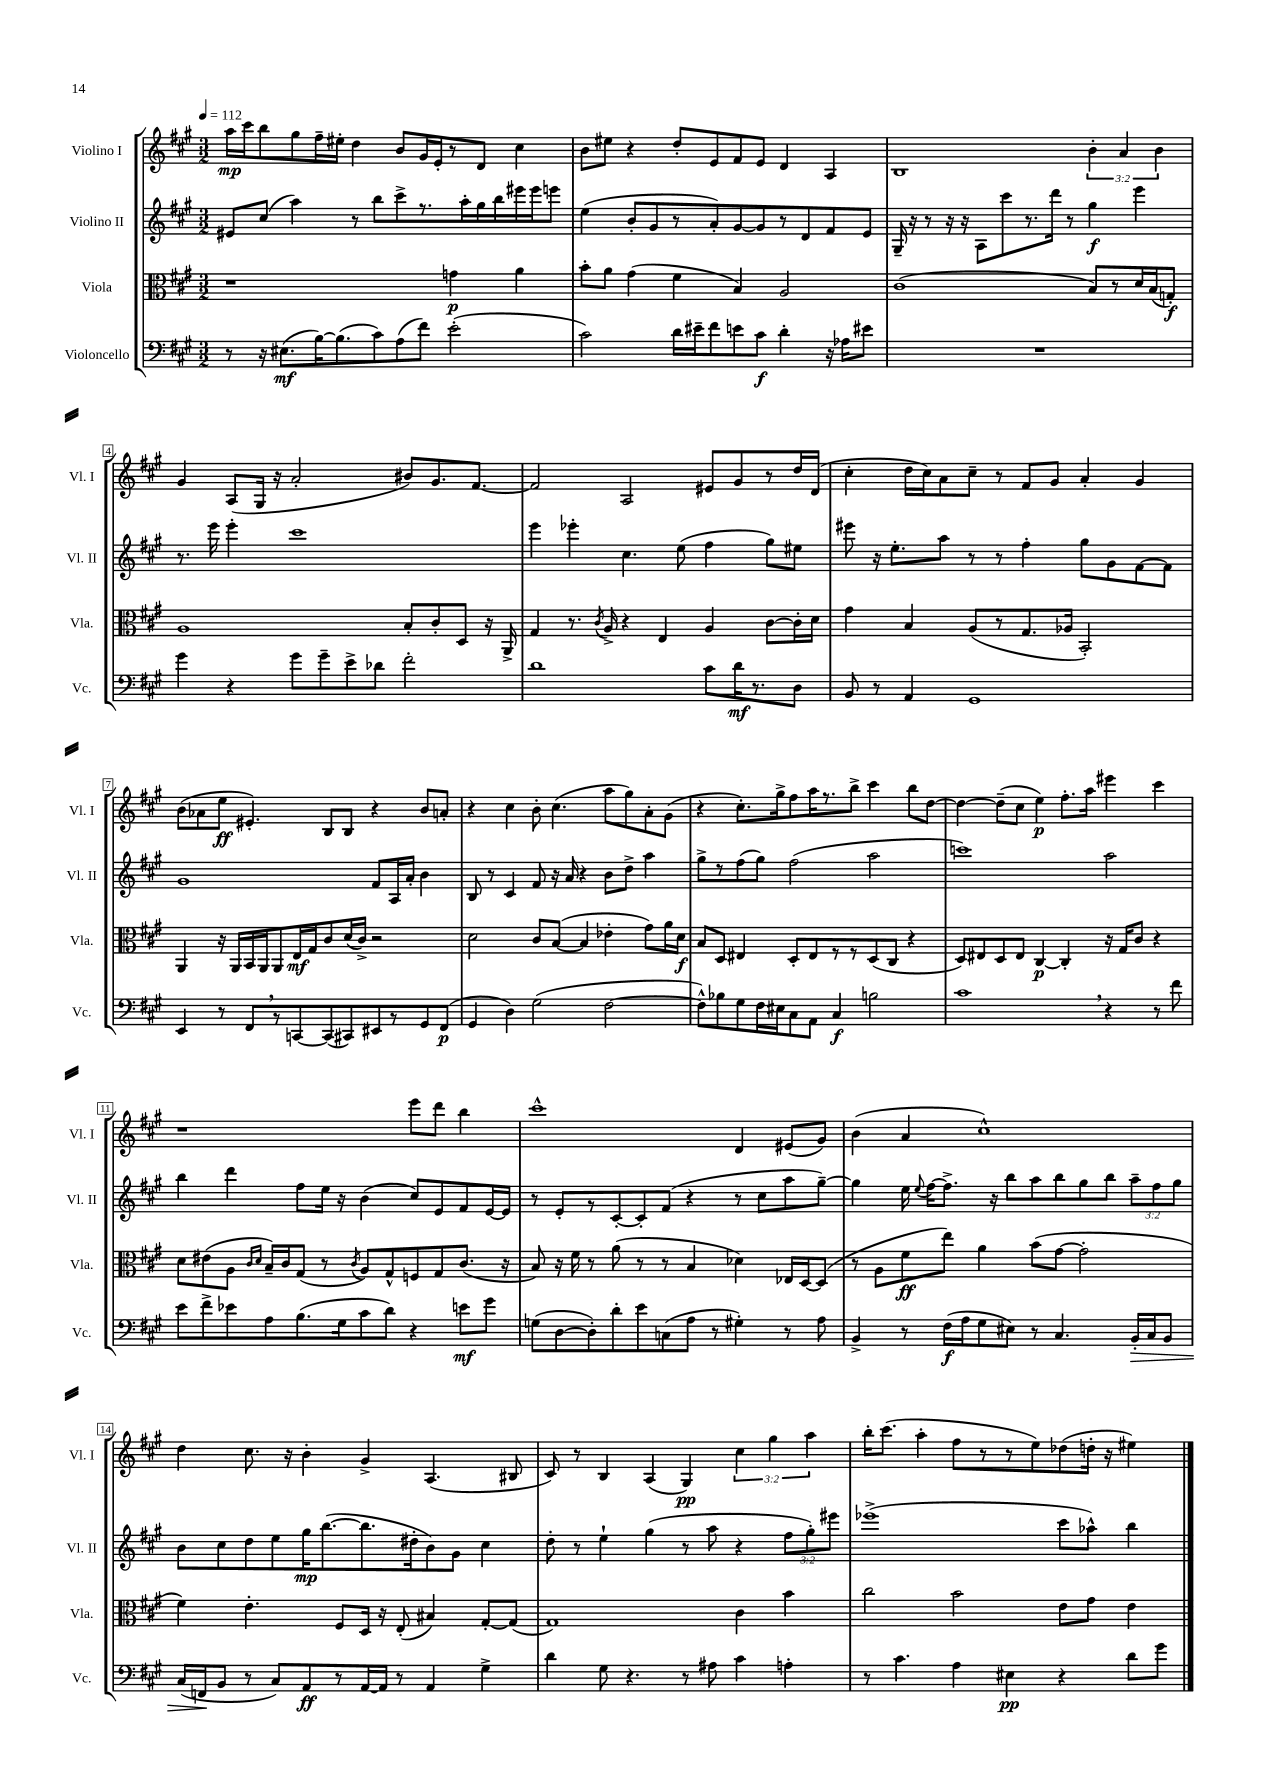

**kern	**dynam	**kern	**dynam	**kern	**dynam	**kern	**dynam
*part4	*part4	*part3	*part3	*part2	*part2	*part1	*part1
*staff4	*staff4	*staff3	*staff3	*staff2	*staff2	*staff1	*staff1
*I"Violoncello	*	*I"Viola	*	*I"Violino II	*	*I"Violino I	*
*I'Vc.	*	*I'Vla.	*	*I'Vl. II	*	*I'Vl. I	*
*clefF4	*	*clefC3	*	*clefG2	*	*clefG2	*
*k[f#c#g#]	*	*k[f#c#g#]	*	*k[f#c#g#]	*	*k[f#c#g#]	*
*M3/2	*	*M3/2	*	*M3/2	*	*M3/2	*
*MM112	*	*MM112	*	*MM112	*	*MM112	*
=1	=1	=1	=1	=1	=1	=1	=1
8r	.	1r	.	8e#X/L	.	16aa\LL	mp
.	.	.	.	.	.	16ccc#\J	.
16r	.	.	.	(8cc#/J	.	8bb\	.
(8.E#X\L	mf	.	.	.	.	.	.
.	.	.	.	4aa\)	.	8gg#\	.
[16B\K)	.	.	.	.	.	16ff#~\L	.
(8.B\]	.	.	.	.	.	16ee#X'\JJ	.
.	.	.	.	8r	.	4dd\	.
8c#\)	.	.	.	8bb\L	.	.	.
(8A\	.	.	.	8ccc#^\	.	8b/L	.
8f#\J)	.	.	.	8.r	.	16g#/L	.
.	.	.	.	.	.	16e'/J	.
(2e'\	.	4gn\	p	.	.	8r	.
.	.	.	.	16aa'\L	.	.	.
.	.	.	.	16gg#\	.	8d/J	.
.	.	.	.	16bb\	.	.	.
.	.	4a\	.	16eee#X\	.	4cc#\	.
.	.	.	.	16eee#\J	.	.	.
.	.	.	.	8eeen\J	.	.	.
=2	=2	=2	=2	=2	=2	=2	=2
2c#\)	.	8b'\L	.	(4ee\	.	8b\L	.
.	.	8a\J	.	.	.	8ee#X\J	.
.	.	(4g#\	.	8b'/L	.	4r	.
.	.	.	.	8g#/	.	.	.
16d\LL	.	4f#\	.	8r	.	8dd'/L	.
16e#X~\J	.	.	.	.	.	.	.
8f#\	.	.	.	8a'/)	.	8e/	.
8en\	.	4B/)	.	[8g#/	.	8f#/	.
8c#\J	f	.	.	8g#/]	.	8e/J	.
4d'\	.	2A/	.	8r	.	4d/	.
.	.	.	.	8d/	.	.	.
16r	.	.	.	8f#/	.	4A/	.
16A-X\KL	.	.	.	.	.	.	.
8e#X\J	.	.	.	8e/J	.	.	.
=3	=3	=3	=3	=3	=3	=3	=3
1.r	.	(1c#	.	16G#~/	.	1B	.
.	.	.	.	16r	.	.	.
.	.	.	.	8r	.	.	.
.	.	.	.	16r	.	.	.
.	.	.	.	16r	.	.	.
.	.	.	.	8A\L	.	.	.
.	.	.	.	8ccc#\	.	.	.
.	.	.	.	8.r	.	.	.
.	.	.	.	16ddd\Jk	.	.	.
.	.	.	.	8r	.	.	.
.	.	8B/L)	.	4gg#\	f	6b'\	.
.	.	8r	.	.	.	.	.
.	.	.	.	.	.	6a/	.
.	.	16d/L	.	4eee\	.	.	.
.	.	(16B/J	.	.	.	.	.
.	.	.	.	.	.	6b\	.
.	.	8Gn'/J)	f	.	.	.	.
!!LO:LB:g=z
=4	=4	=4	=4	=4	=4	=4	=4
4g#\	.	1A	.	8.r	.	4g#/	.
.	.	.	.	16eee\	.	.	.
4r	.	.	.	4eee'\	.	(8A/L	.
.	.	.	.	.	.	16G#/Jk	.
.	.	.	.	.	.	16r	.
8g#\L	.	.	.	1ccc#	.	2a'/	.
8g#~\	.	.	.	.	.	.	.
8e^\	.	.	.	.	.	.	.
8d-X\J	.	.	.	.	.	.	.
2f#'\	.	8B'/L	.	.	.	8b#X/L)	.
.	.	8c#'/	.	.	.	8.g#/	.
.	.	8D/J	.	.	.	.	.
.	.	.	.	.	.	[8.f#/J	.
.	.	16r	.	.	.	.	.
.	.	16AA^/	.	.	.	.	.
=5	=5	=5	=5	=5	=5	=5	=5
1d	.	4G#/	.	4eee\	.	2f#/]	.
.	.	8.r	.	4eee-X'\	.	.	.
.	.	8qc#/	.	.	.	.	.
.	.	16A^/	.	.	.	.	.
.	.	4r	.	4.cc#\	.	2A/	.
.	.	4E/	.	.	.	.	.
.	.	.	.	(8ee\	.	.	.
8c#\L	.	4A/	.	4ff#\	.	8e#X/L	.
16d\K	mf	.	.	.	.	8g#/	.
8.r	.	.	.	.	.	.	.
.	.	[8c#\L	.	8gg#\L)	.	8r	.
8D\J	.	16c#'\L]	.	8ee#X\J	.	16dd/L	.
.	.	16d\JJ	.	.	.	(16d/JJ	.
=6	=6	=6	=6	=6	=6	=6	=6
8BB/	.	4g#\	.	8eee#X\	.	4cc#'\	.
8r	.	.	.	16r	.	.	.
.	.	.	.	8.ee'\L	.	.	.
4AA/	.	4B/	.	.	.	16dd\LL	.
.	.	.	.	.	.	16cc#\J)	.
.	.	.	.	8aa\J	.	8a\	.
1GG#	.	(8A/L	.	8r	.	8cc#~\J	.
.	.	8r	.	8r	.	8r	.
.	.	8.G#/	.	4ff#'\	.	8f#/L	.
.	.	.	.	.	.	8g#/J	.
.	.	16A-X/Jk	.	.	.	.	.
.	.	2BB'/)	.	8gg#\L	.	4a'/	.
.	.	.	.	8g#\	.	.	.
.	.	.	.	[8f#\	.	4g#/	.
.	.	.	.	8f#\J]	.	.	.
!!LO:LB:g=z
=7	=7	=7	=7	=7	=7	=7	=7
4EE/	.	4AA/	.	1g#	.	(8b\L	.
.	.	.	.	.	.	8a-X\	.
8r	.	16r	.	.	.	8ee\J	ff
.	.	16AA/LL	.	.	.	.	.
8FF#,/L	.	16BB/	.	.	.	4.e#X'/)	.
.	.	16AA/J	.	.	.	.	.
8r	.	8AA/	.	.	.	.	.
[8CCn/	.	16E/L	mf	.	.	.	.
.	.	16G#/J	.	.	.	.	.
(8CC/]	.	8c#/	.	.	.	8B/L	.
8CC#X/)	.	(16d/L	.	.	.	8B/J	.
.	.	16c#^/JJ)	.	.	.	.	.
8EE#X/	.	2r	.	8f#/L	.	4r	.
8r	.	.	.	16A/L	.	.	.
.	.	.	.	16a'/JJ	.	.	.
8GG#/	.	.	.	4b\	.	8b/L	.
(8FF#/J	p	.	.	.	.	8an'/J	.
=8	=8	=8	=8	=8	=8	=8	=8
4GG#/	.	2d\	.	8B/	.	4r	.
.	.	.	.	8r	.	.	.
4D\)	.	.	.	4c#/	.	4cc#\	.
(2G#\	.	8c#/L	.	8f#/	.	8b'\	.
.	.	([8B/J	.	16r	.	(4.cc#\	.
.	.	.	.	16a/	.	.	.
.	.	4B/]	.	4r	.	.	.
[2F#\	.	4e-X'\	.	8b\L	.	8aa\L	.
.	.	.	.	8dd^\J	.	8gg#\)	.
.	.	8g#\L)	.	4aa\	.	8a'\	.
.	.	16a\L	.	.	.	(8g#\J	.
.	.	16d\JJ	f	.	.	.	.
=9	=9	=9	=9	=9	=9	=9	=9
8F#^^\L])	.	8B/L	.	8gg#^\L	.	4r	.
8B-X\	.	8D/J	.	8r	.	.	.
8G#\	.	4E#X/	.	(8ff#\	.	8.cc#'\L)	.
16F#\L	.	.	.	8gg#\J)	.	.	.
16E#X\J	.	.	.	.	.	16gg#^\k	.
8C#\	.	8D'/L	.	(2ff#\	.	8ff#\	.
8AA\J	.	8E#/	.	.	.	16aa\K	.
.	.	.	.	.	.	8.r	.
4C#/	f	8r	.	.	.	.	.
.	.	8r	.	.	.	8bb^\J	.
2Bn\	.	(8D/	.	2aa\	.	4ccc#\	.
.	.	8C#/J	.	.	.	.	.
.	.	4r	.	.	.	8bb\L	.
.	.	.	.	.	.	[8dd\J	.
=10	=10	=10	=10	=10	=10	=10	=10
1c#,	.	8D/L)	.	1cccn)	.	4dd\_	.
.	.	8E#X/	.	.	.	.	.
.	.	8D/	.	.	.	(8dd~\L]	.
.	.	8E#/J	.	.	.	8cc#\J	.
.	.	[4C#/	p	.	.	4ee\)	p
.	.	4C#'/]	.	.	.	8.ff#'\L	.
.	.	.	.	.	.	16aa\Jk	.
4r	.	16r	.	2aa\	.	4eee#X\	.
.	.	16G#/KL	.	.	.	.	.
.	.	8c#/J	.	.	.	.	.
8r	.	4r	.	.	.	4ccc#\	.
8f#\	.	.	.	.	.	.	.
!!LO:LB:g=z
=11	=11	=11	=11	=11	=11	=11	=11
8e\L	.	8d\L	.	4bb\	.	1r	.
8f#^\	.	(8e#X\	.	.	.	.	.
8e-X\	.	8A\J	.	4ddd\	.	.	.
.	.	16qqc#/LL	.	.	.	.	.
.	.	16qqd/JJ	.	.	.	.	.
8A\	.	16B~/LL)	.	.	.	.	.
.	.	16c#/J	.	.	.	.	.
(8.B\	.	(8G#/J	.	8ff#\L	.	.	.
.	.	8r	.	16ee\Jk	.	.	.
16G#\k	.	.	.	16r	.	.	.
.	.	8qc#/	.	.	.	.	.
8c#\	.	8A/L)	.	(4b\	.	.	.
8d\J)	.	8G#^^/	.	.	.	.	.
4r	.	8Fn/	.	8cc#/L)	.	8eee\L	.
.	.	8G#/	.	8e/	.	8ddd\J	.
8en\L	mf	(8.c#/J	.	8f#/	.	4bb\	.
8g#\J	.	.	.	[16e/L	.	.	.
.	.	16r	.	16e/JJ]	.	.	.
=12	=12	=12	=12	=12	=12	=12	=12
(8Gn\L	.	8B/)	.	8r	.	1ccc#^^	.
[8D\	.	16r	.	8e'/L	.	.	.
.	.	16f#\	.	.	.	.	.
8D'\])	.	8r	.	8r	.	.	.
8d'\	.	(8a\	.	[8c#'/	.	.	.
8e\	.	8r	.	8c#'/]	.	.	.
(8Cn\	.	8r	.	(8f#/J	.	.	.
8A\J	.	4B/	.	4r	.	.	.
8r	.	.	.	.	.	.	.
4G#X'\)	.	4d-X\)	.	8r	.	4d/	.
.	.	.	.	8cc#\L	.	.	.
8r	.	16E-X/LL	.	8aa\	.	(8e#X/L	.
.	.	[16D/J	.	.	.	.	.
8A\	.	(8D/J]	.	[8gg#~\J)	.	8g#/J)	.
=13	=13	=13	=13	=13	=13	=13	=13
4BB^/	.	8r	.	4gg#\]	.	(4b\	.
.	.	8A\L	.	.	.	.	.
8r	.	8f#\	ff	16ee\	.	4a/	.
.	.	.	.	8qqee/	.	.	.
.	.	.	.	[16ff#\KL	.	.	.
(16F#\LL	f	8ee\J)	.	8.ff#^\J]	.	.	.
16A\J	.	.	.	.	.	.	.
8G#\	.	4a\	.	.	.	1cc#^^)	.
.	.	.	.	16r	.	.	.
8E#X\J)	.	.	.	8bb\L	.	.	.
8r	.	(8b\L	.	8aa\	.	.	.
4.C#/	.	[8g#\J	.	8bb\	.	.	.
.	.	2g#'\]	.	8gg#\	.	.	.
.	.	.	.	8bb\J	.	.	.
!	!LO:HP:b	!	!	!	!	!	!
16BB'/LL	>	.	.	12aa~\L	.	.	.
16C#/J	.	.	.	.	.	.	.
.	.	.	.	12ff#\	.	.	.
8BB/J	.	.	.	.	.	.	.
.	.	.	.	12gg#\J	.	.	.
!!LO:LB:g=z
=14	=14	=14	=14	=14	=14	=14	=14
(16C#/LL	.	4f#\)	.	8b\L	.	4dd\	.
16FFn/J	.	.	.	.	.	.	.
8BB/J	]	.	.	8cc#\	.	.	.
8r	.	4.e'\	.	8dd\	.	8.cc#\	.
8C#/L)	.	.	.	8ee\	.	.	.
.	.	.	.	.	.	16r	.
8AA/	ff	.	.	16gg#\K	mp	4b'\	.
.	.	.	.	([8.bb\	.	.	.
8r	.	8F#/L	.	.	.	.	.
[16AA/L	.	16D/Jk	.	8.bb\]	.	4g#^/	.
16AA/JJ]	.	16r	.	.	.	.	.
8r	.	(8E'/	.	.	.	.	.
.	.	.	.	16dd#X'\k	.	.	.
4AA/	.	4B#X/)	.	8b\)	.	(4.A/	.
.	.	.	.	8g#\J	.	.	.
4G#^\	.	[8G#'/L	.	4cc#\	.	.	.
.	.	(8G#/J]	.	.	.	8B#X/	.
=15	=15	=15	=15	=15	=15	=15	=15
4d\	.	1G#)	.	8dd'\	.	8c#/)	.
.	.	.	.	8r	.	8r	.
8G#\	.	.	.	4ee`\	.	4B/	.
4.r	.	.	.	.	.	.	.
.	.	.	.	(4gg#\	.	(4A/	.
8r	.	.	.	8r	.	4G#/)	pp
8A#X\	.	.	.	8aa\	.	.	.
4c#\	.	4c#\	.	4r	.	6cc#\	.
.	.	.	.	.	.	6gg#\	.
4An'\	.	4b\	.	12ff#\L	.	.	.
.	.	.	.	12gg#'\)	.	6aa\	.
.	.	.	.	12eee#X\J	.	.	.
=16	=16	=16	=16	=16	=16	=16	=16
8r	.	2cc#\	.	(1eee-X^	.	16bb'\KL	.
.	.	.	.	.	.	(8.ccc#\J	.
4.c#\	.	.	.	.	.	.	.
.	.	.	.	.	.	4aa'\	.
4A\	.	2b\	.	.	.	8ff#\L	.
.	.	.	.	.	.	8r	.
4E#X\	pp	.	.	.	.	8r	.
.	.	.	.	.	.	8ee\)	.
4r	.	8e\L	.	8ccc#\L	.	(8dd-X\	.
.	.	8g#\J	.	8aa-X^^\J)	.	16ddn'\Jk	.
.	.	.	.	.	.	16r	.
8d\L	.	4e\	.	4bb\	.	4ee#X\)	.
8g#\J	.	.	.	.	.	.	.
==	==	==	==	==	==	==	==
*-	*-	*-	*-	*-	*-	*-	*-
